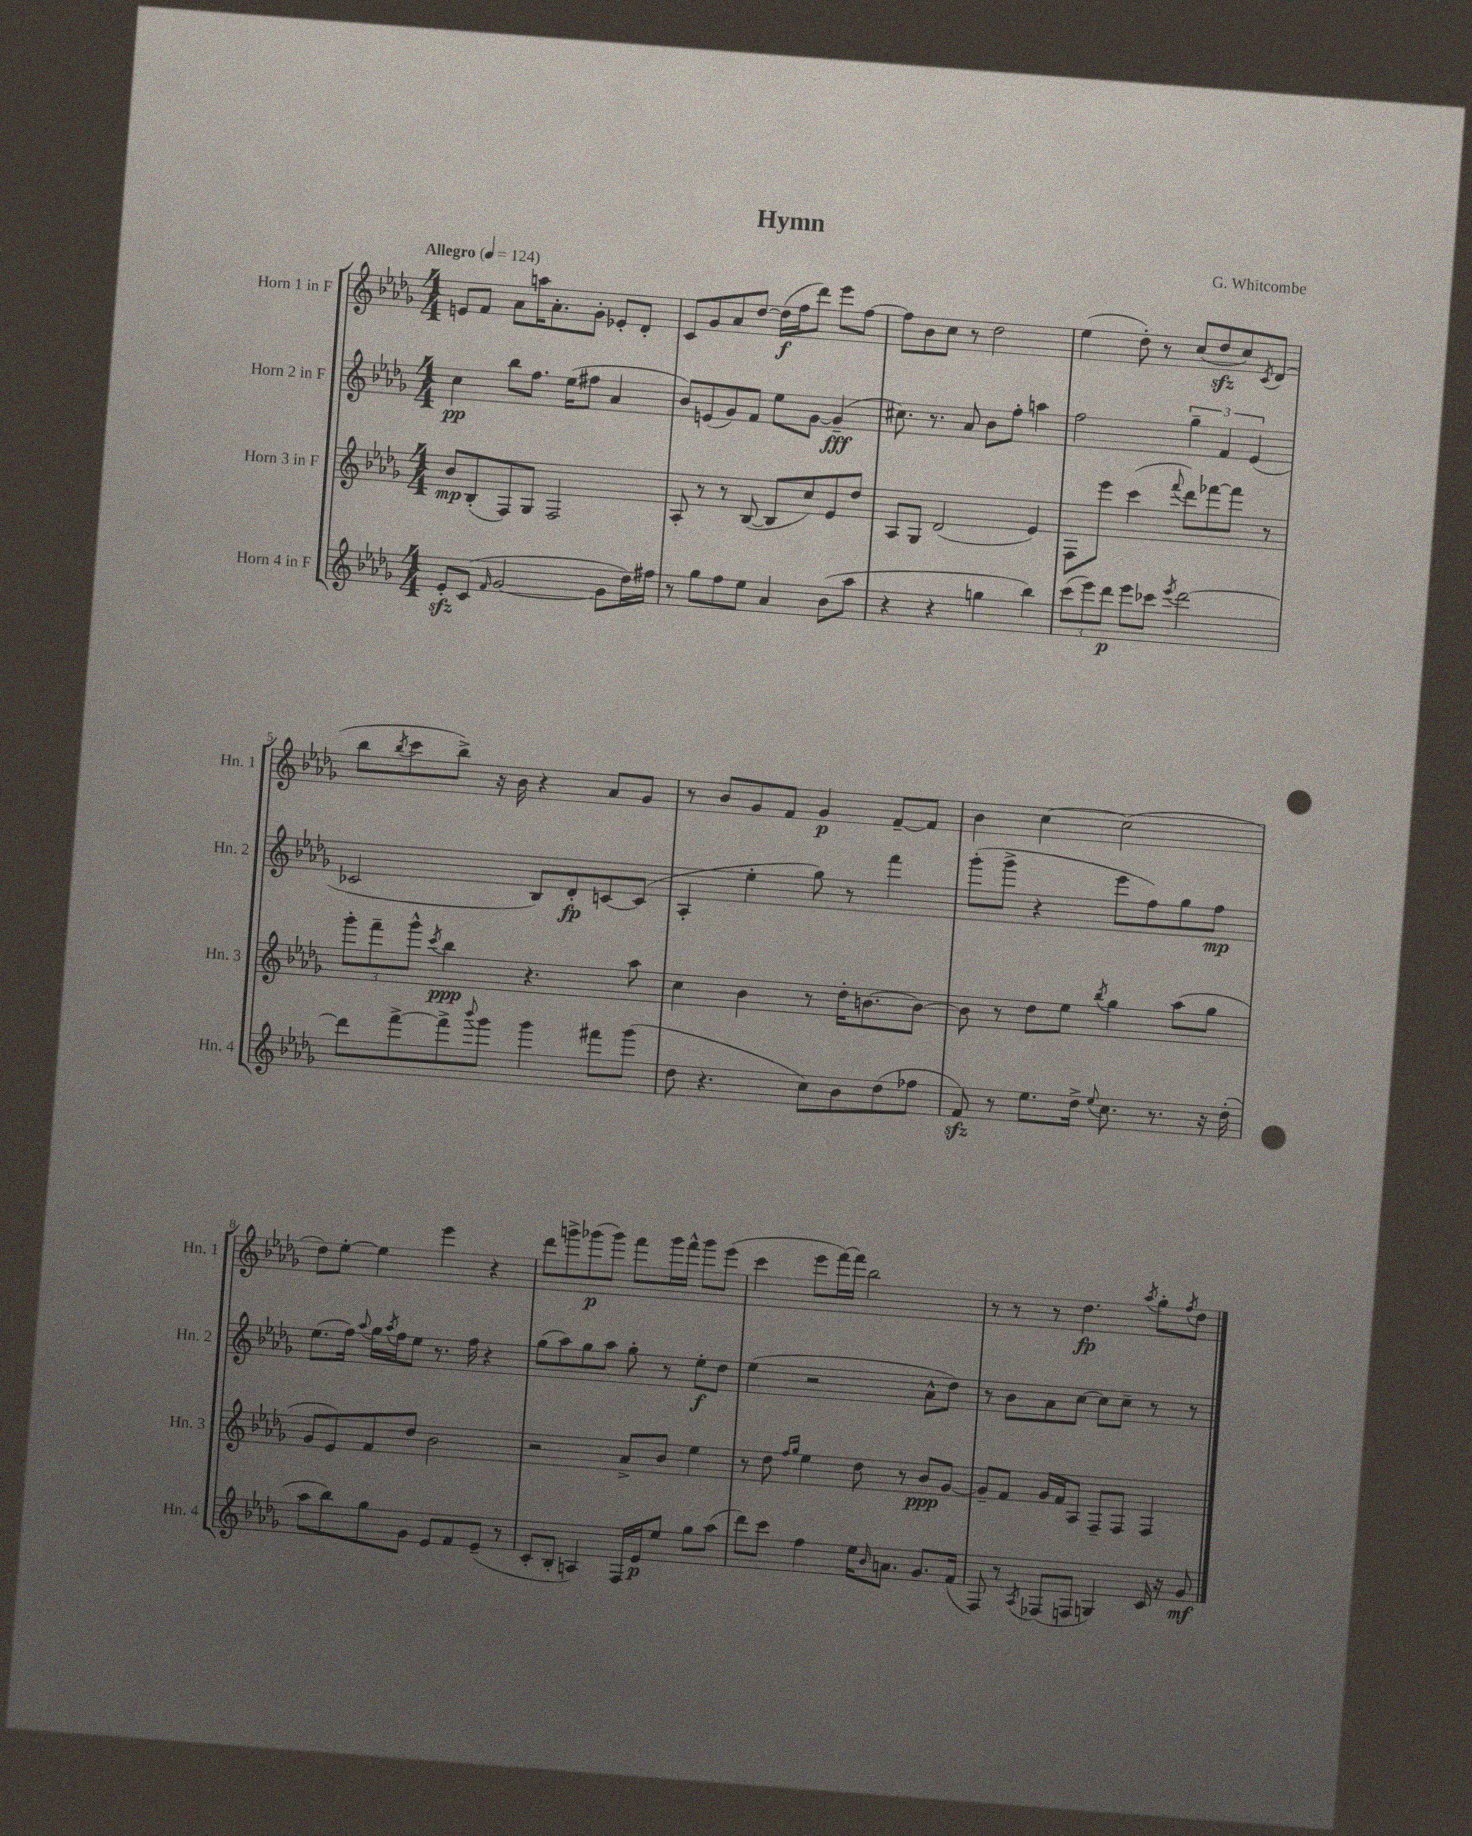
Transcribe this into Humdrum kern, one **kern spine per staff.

**kern	**kern	**kern	**kern
*staff4	*staff3	*staff2	*staff1
*clefG2	*clefG2	*clefG2	*clefG2
*k[b-e-a-d-g-]	*k[b-e-a-d-g-]	*k[b-e-a-d-g-]	*k[b-e-a-d-g-]
*M4/4	*M4/4	*M4/4	*M4/4
*MM124	*MM124	*MM124	*MM124
8e-'	8b-	4cc	8e
(8c	(8B-'	.	8f
16qqf	.	.	.
[2g-	8F)	8bb-	8a-
.	8G-	8.ff	16aa
.	.	.	8.a-'
.	2F	.	.
.	.	(16ee-	.
.	.	8ff#	8g-'
8g-]	.	4a-	8e-'
16dd-)	.	.	8d-'
16ff#	.	.	.
=	=	=	=
8r	8A-'	8b-)	8c
8gg-	8r	(8e	8g-
8ff	8r	8g-)	8a-
8ee-	([8B-	8f	[8dd-
4a-	8B-]	8ee-	(16dd-]
.	.	.	16ff
.	8cc)	[8g-	8ddd-)
(8b-	8e-	(4g-~]	8eee-
8aa-	8dd-	.	[8ff
=	=	=	=
4r	8A-	8.cc#)	8ff]
.	8G-	.	8b-
.	.	8.r	.
4r	(2d-	.	8cc
.	.	8a-	8r
4gg	.	8b-	2dd-
.	.	8ff'	.
4bb-)	4e-)	4aa	.
=	=	=	=
(12ccc	8F	2ff	(4ee-
12eee-)	.	.	.
.	8eee-	.	.
12ddd-	.	.	.
8eee-	(4ccc	.	8dd-')
8ccc-	.	.	8r
8qeee-	8qqfff	.	.
[2ddd-	8ddd-)	6gg-~	(8cc
.	[8fff-	.	8dd-
.	.	6f	.
.	8fff-]	.	8cc)
.	.	(6e-	.
.	.	.	8qc
.	8r	.	(8d-
=	=	=	=
8ddd-]	12ggg-'	2c-	8bb-
.	12fff~	.	.
.	.	.	8qbb-
[8fff^	.	.	8ccc
.	12ggg-^^	.	.
.	8qccc	.	.
8fff^]	4bb-	.	8bb-^)
8qqbbb-	.	.	.
8ggg-	.	.	16r
.	.	.	16b-
4ggg-	4.r	8B-)	4r
.	.	8d-'	.
8fff#	.	[8c	8a-
(8ggg-	8aa-	(8c]	8g-
=	=	=	=
8dd-	4cc	4A-'	8r
4.r	.	.	8b-
.	4b-	4ee-'	8g-
.	.	.	8f
8cc)	8r	8gg-)	4g-
8b-	16dd-'	8r	.
.	[8.b	.	.
(8dd-	.	4fff	[8f~
8ff-	8b_	.	8f]
=	=	=	=
8f)	8b]	(8ggg-'	4b-
8r	8r	8ggg-^	.
8.ee-	8dd-	4r	[4cc
.	8ee-	.	.
16dd-^	.	.	.
8qqee-	8qbb-	.	.
8.cc	4gg-	8eee-	(2cc]
.	.	8ff)	.
8.r	.	.	.
.	(8aa-	8gg-	.
16r	8gg-	8ff	.
(16dd-'	.	.	.
=	=	=	=
8aa-	8g-	(8.ee-	8dd-)
8bb-)	8e-)	.	[8ee-'
.	.	16ff)	.
.	.	8qqaa-	.
8gg-	8f	16gg-	4ee-]
.	.	8qaa-	.
.	.	16ff	.
8g-	8dd-	8ee-	.
8e-	2b-	8.r	4eee-
8f	.	.	.
.	.	16ff	.
(8e-~	.	4r	4r
8r	.	.	.
=	=	=	=
8c'	2r	(8gg-	8ddd-
8B-'	.	8aa-)	8ggg^
4A)	.	8gg-	(8ggg-
.	.	8aa-	8ggg-)
16F	8a-^	8gg-'	8fff
16e-	.	.	.
8ee-	8b-	8r	16ggg-
.	.	.	16fff^^
8gg-	4ee-	8ee-'	8ggg-
(8aa-	.	8dd-	(8eee-
=	=	=	=
8ddd-)	8r	(4ee-	4ccc
8ccc	8dd-	.	.
.	16qqff	.	.
.	16qqgg-	.	.
4ff	4ee-	2r	8eee-
.	.	.	[16fff)
.	.	.	16fff]
16ee-	8dd-	.	2bb-
16qqb-	.	.	.
8.a	.	.	.
.	8r	.	.
8.g-	8b-	8a-^^	.
.	[8g-	8dd-)	.
(16f	.	.	.
=	=	=	=
8F)	8g-~]	8r	8r
8r	8f	8b-	8r
8qA-	.	.	.
(8F-	16g-	8a-	8r
.	16f	.	.
8F	8A-	[8cc	4.dd-
4G)	8F~	8cc]	.
.	8F	8cc~	.
.	.	.	8qaa-
16c	4F	8r	8gg-'
16r	.	.	.
.	.	.	8qff
8g-	.	8r	8dd-
==	==	==	==
*-	*-	*-	*-
